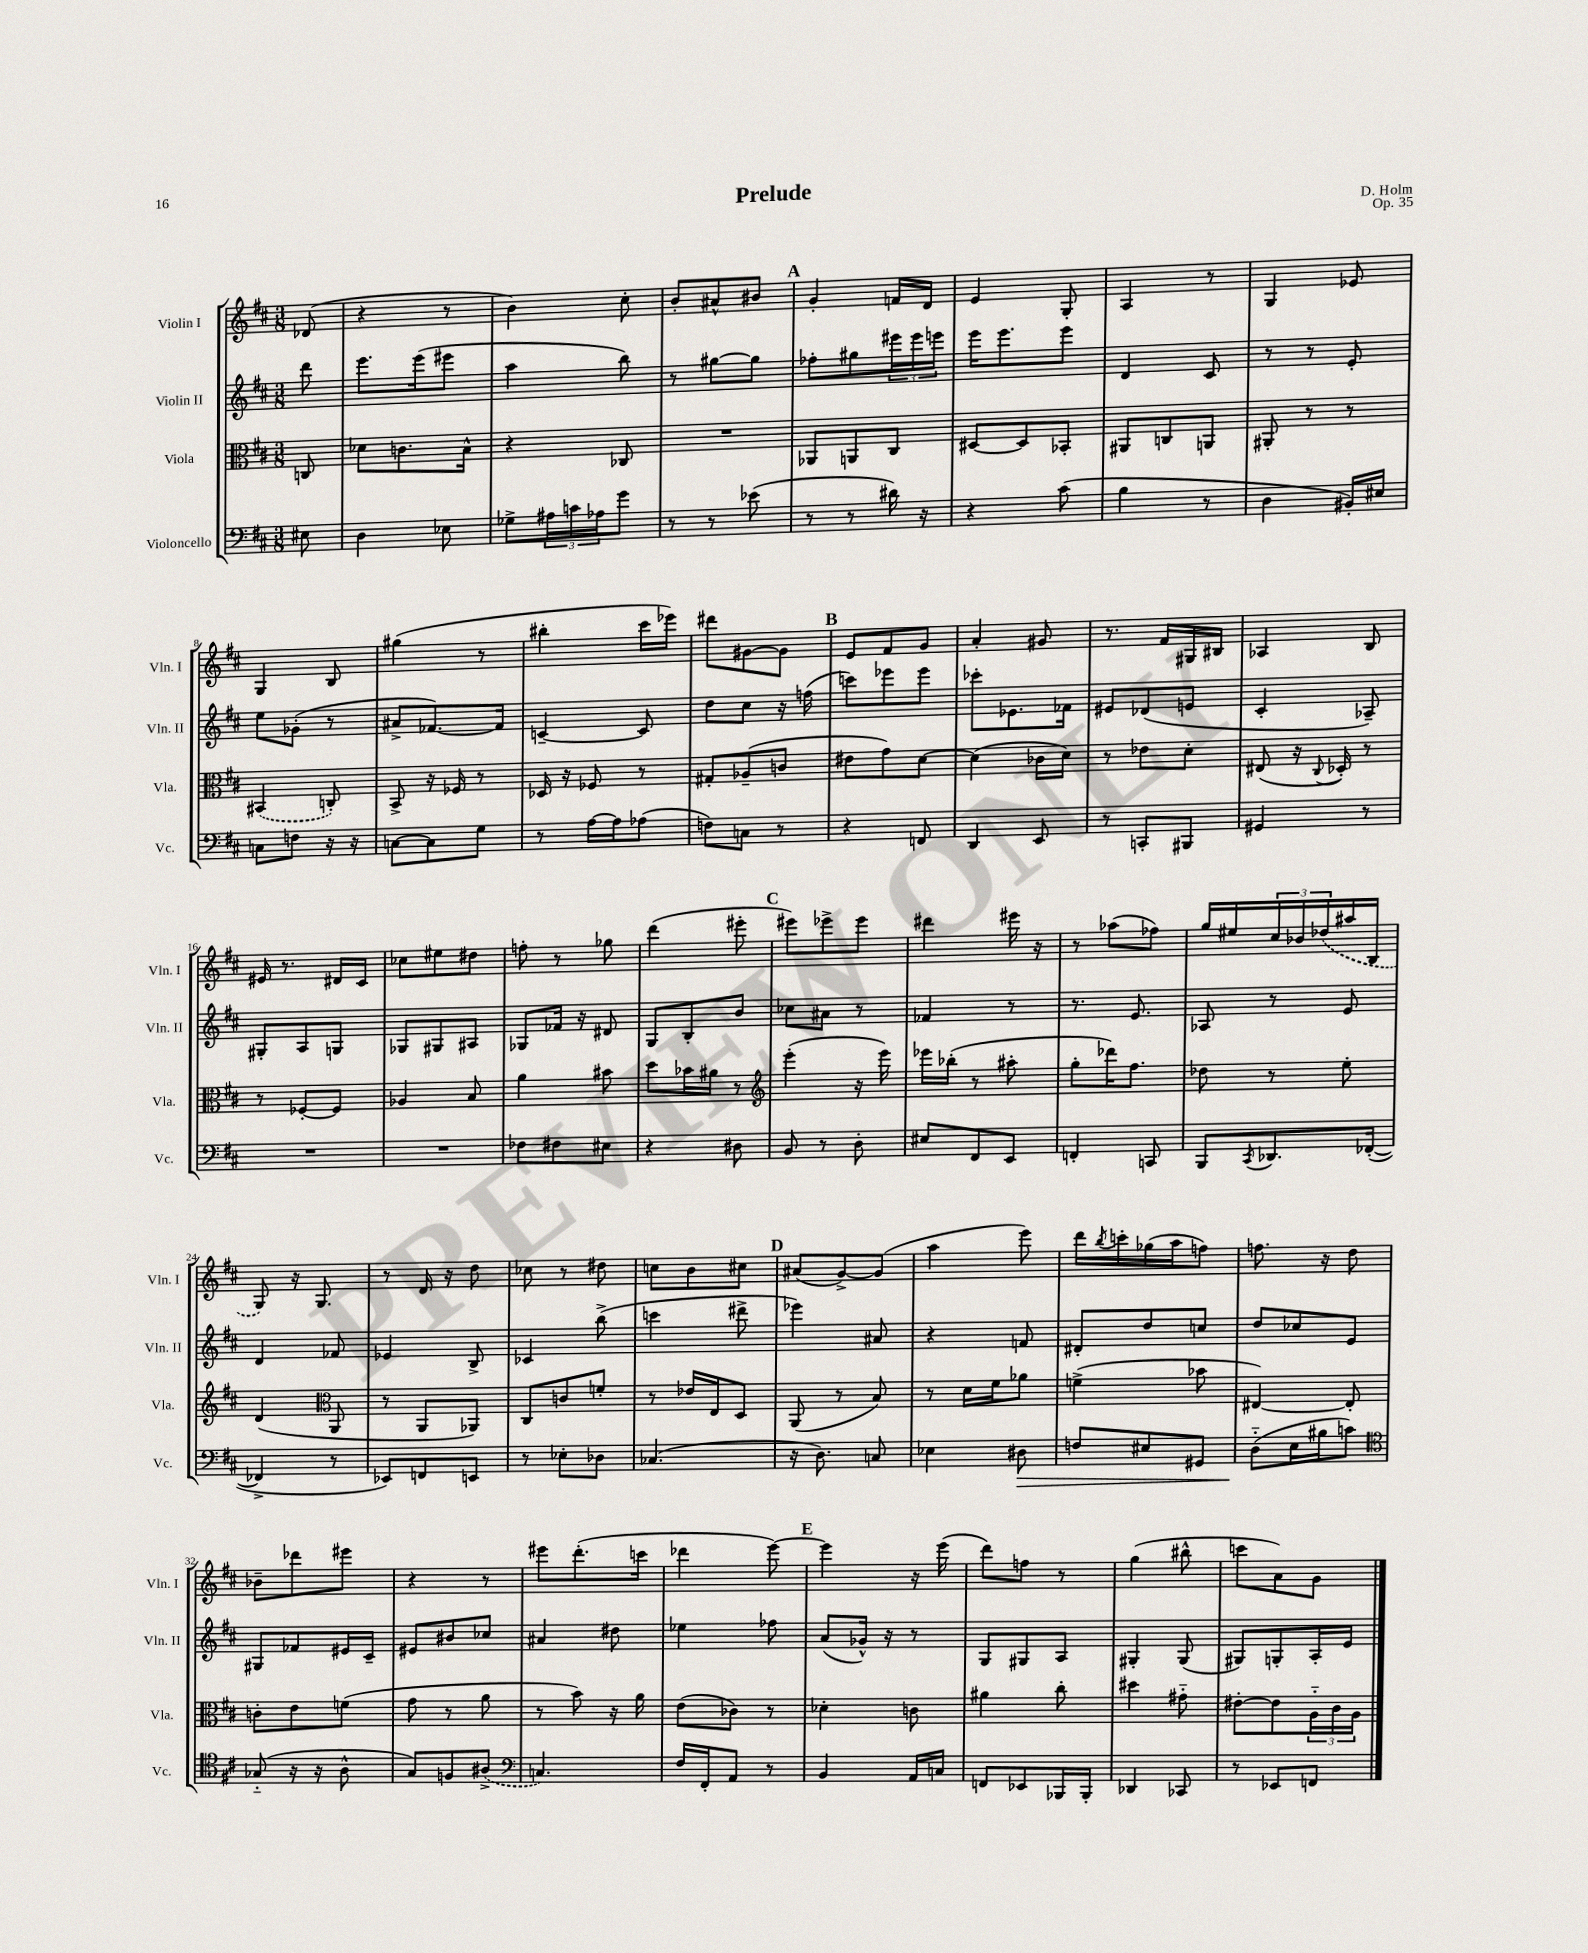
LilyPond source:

\header { title = "Prelude" composer = "D. Holm" opus = "Op. 35" }
<<
\new StaffGroup <<
\new Staff = "s0" \with { instrumentName = "Violin I" shortInstrumentName = "Vln. I" } {
    \clef treble \key d \major \numericTimeSignature \time 3/8 \partial 8
    des'8( |
    r4 r8 |
    b'4) cis''8-. |
    b'8-. ais'8-^ bis'8 |
    \mark \markup { \bold "A" } g'4-. f'16 d'16 |
    e'4 g8-. |
    a4 r8 |
    g4 ees'8 |
    g4 b8 |
    gis''4( r8 |
    bis''4-. cis'''16 ees'''16) |
    dis'''8 gis'8~ gis'8 |
    \mark \markup { \bold "B" } e'8 fis'8 g'8 |
    a'4-. gis'8 |
    r8. fis'16 gis16 bis16 |
    aes4 b8 |
    eis'16 r8. dis'16 cis'16 |
    ces''8 eis''8 dis''8 |
    f''8-. r8 ges''8 |
    d'''4( eis'''8-. |
    \mark \markup { \bold "C" } eis'''8) ees'''8-> ees'''8 |
    dis'''4 eis'''16 r16 |
    r8 aes''8( fes''8) |
    g''16 eis''16 \tuplet 3/2 { cis''16 bes'16 \once \slurDashed des''16( } ais''16 b16 |
    g8) r16 g8. |
    r8 d'16 r16 d''8 |
    ces''8 r8 dis''8 |
    c''8 b'8 cis''8 |
    \mark \markup { \bold "D" } ais'8( g'8~->) g'8( |
    a''4 e'''8) |
    d'''16 \acciaccatura { b''8 } c'''16-. ges''16( a''16 f''8) |
    f''8. r16 d''8 |
    bes'8-- des'''8 eis'''8 |
    r4 r8 |
    eis'''8 d'''8.-.( c'''16 |
    des'''4 e'''8~) |
    \mark \markup { \bold "E" } e'''4 r16 e'''16( |
    d'''8) f''8 r8 |
    g''4( bis''8-^ |
    c'''8 a'8) g'8 \bar "|." |
}
\new Staff = "s1" \with { instrumentName = "Violin II" shortInstrumentName = "Vln. II" } {
    \clef treble \key d \major \numericTimeSignature \time 3/8 \partial 8
    d'''8 |
    e'''8. e'''16( eis'''8 |
    a''4 b''8) |
    r8 gis''8~ gis''8 |
    \mark \markup { \bold "A" } fes''8-. gis''8 \tuplet 3/2 { eis'''16 eis'''16 e'''16 } |
    e'''16 e'''8. e'''8 |
    d'4 cis'8 |
    r8 r8 e'8-. |
    e''8 ges'8-.( r8 |
    ais'8-> fes'8.~) fes'16 |
    c'4~-- c'8 |
    d''8 cis''8 r16 f''16( |
    \mark \markup { \bold "B" } c'''8) ees'''8 ees'''8 |
    ces'''8-. ees'8. fes'16 |
    eis'8 des'8( e'8 |
    cis'4-. aes8--) |
    gis8-. a8 g8 |
    ges8 gis8 ais8 |
    ges8 fes'16 r16 dis'8 |
    g8 b8-. b'8 |
    \mark \markup { \bold "C" } ces''8 ais'8 r8 |
    fes'4 r8 |
    r8. e'8. |
    aes8 r8 e'8 |
    d'4 fes'8 |
    ees'4 b8-> |
    ces'4 b''8->( |
    c'''4 dis'''8-> |
    \mark \markup { \bold "D" } ees'''4) ais'8 |
    r4 f'8 |
    dis'8-. d''8 c''8 |
    d''8 ces''8 e'8 |
    gis8 fes'8 eis'16 cis'16-- |
    eis'8 bis'8 ces''8 |
    ais'4 dis''8 |
    ees''4 fes''8 |
    \mark \markup { \bold "E" } a'8( ges'16-^) r16 r8 |
    g8 gis8 a8 |
    gis4-. gis8( |
    gis8) g8-. a16-. e'16 \bar "|." |
}
\new Staff = "s2" \with { instrumentName = "Viola" shortInstrumentName = "Vla." } {
    \clef alto \key d \major \numericTimeSignature \time 3/8 \partial 8
    c8 |
    des'8 c'8. b16-^ |
    r4 ces8 |
    R4. |
    \mark \markup { \bold "A" } aes,8 a,8 cis8 |
    dis8~ dis8 bes,8-. |
    ais,8 c8 a,8 |
    ais,8-. r8 r8 |
    \once \slurDashed bis,4( c8-.) |
    b,8-> r16 fes16 r8 |
    des16 r16 fes8 r8 |
    gis8-. aes8--( c'8 |
    \mark \markup { \bold "B" } eis'8 g'8) d'8~ |
    d'4( ces'16 d'16) |
    r8 ees'8 d'8-. |
    eis8( r16 \appoggiatura { cis8 } des16-.) r8 |
    r8 fes8~-. fes8 |
    aes4 b8 |
    a'4 bis'8 |
    d''8 bes'16 ais'16 r8 |
    \mark \markup { \bold "C" } \clef treble e'''4-.( r16 e'''16) |
    ees'''16 bes''16-.( r8 ais''8-. |
    g''8-. des'''16) fis''8. |
    des''8 r8 e''8-. |
    d'4( \clef alto a,8 |
    r8 a,8 aes,8) |
    cis8 c'8 f'8-. |
    r8 ees'16 e16 d8 |
    \mark \markup { \bold "D" } a,8( r8 b8) |
    r8 d'16 fis'16 aes'8 |
    f'4->( bes'8 |
    eis4~) eis8-. |
    c'8-. e'8 f'8( |
    g'8 r8 a'8 |
    r8 b'8) r16 a'16 |
    e'8( ces'8) r8 |
    \mark \markup { \bold "E" } des'4-. c'8 |
    ais'4 cis''8-. |
    dis''4 gis'8-_ |
    eis'8~-. eis'8 \tuplet 3/2 { a16-_ cis'16 a16 } \bar "|." |
}
\new Staff = "s3" \with { instrumentName = "Violoncello" shortInstrumentName = "Vc." } {
    \clef bass \key d \major \numericTimeSignature \time 3/8 \partial 8
    eis8 |
    d4 ees8 |
    ges8-> \tuplet 3/2 { ais16 c'16 aes16 } g'8 |
    r8 r8 ees'8( |
    \mark \markup { \bold "A" } r8 r8 dis'16) r16 |
    r4 cis'8( |
    b4 r8 |
    d4 bis,16-.) eis16 |
    c8 f8 r16 r16 |
    c8~ c8 g8 |
    r8 a16~ a16 aes8( |
    f8) c8 r8 |
    \mark \markup { \bold "B" } r4 f,8 |
    d,4 e,8 |
    r8 c,8-. bis,,8 |
    gis,4 r8 |
    R4. |
    R4. |
    fes8 fis8 eis8 |
    r4 dis8 |
    \mark \markup { \bold "C" } b,8 r8 d8-. |
    eis8 fis,8 e,8 |
    f,4-. c,8 |
    b,,8 \acciaccatura { cis,8 } des,8. fes,16~-.( |
    fes,4-> r8 |
    ees,8) f,8 e,8 |
    r8 ees8-. des8 |
    ces4.( |
    \mark \markup { \bold "D" } r16 d8.) c8 |
    ees4 dis8\> |
    f8 eis8 gis,8 |
    d8-_\!( e16 bis16 c'8) |
    \clef tenor ges8-_( r16 r16 a8-^ |
    g8) f8 \once \slurDashed ais8->( |
    \clef bass c4.) |
    fis16 fis,16-. a,8 r8 |
    \mark \markup { \bold "E" } b,4 a,16 c16 |
    f,8 ees,8 bes,,16 bes,,16-. |
    des,4 ces,8 |
    r8 ees,8 f,8 \bar "|." |
}
>>
>>
